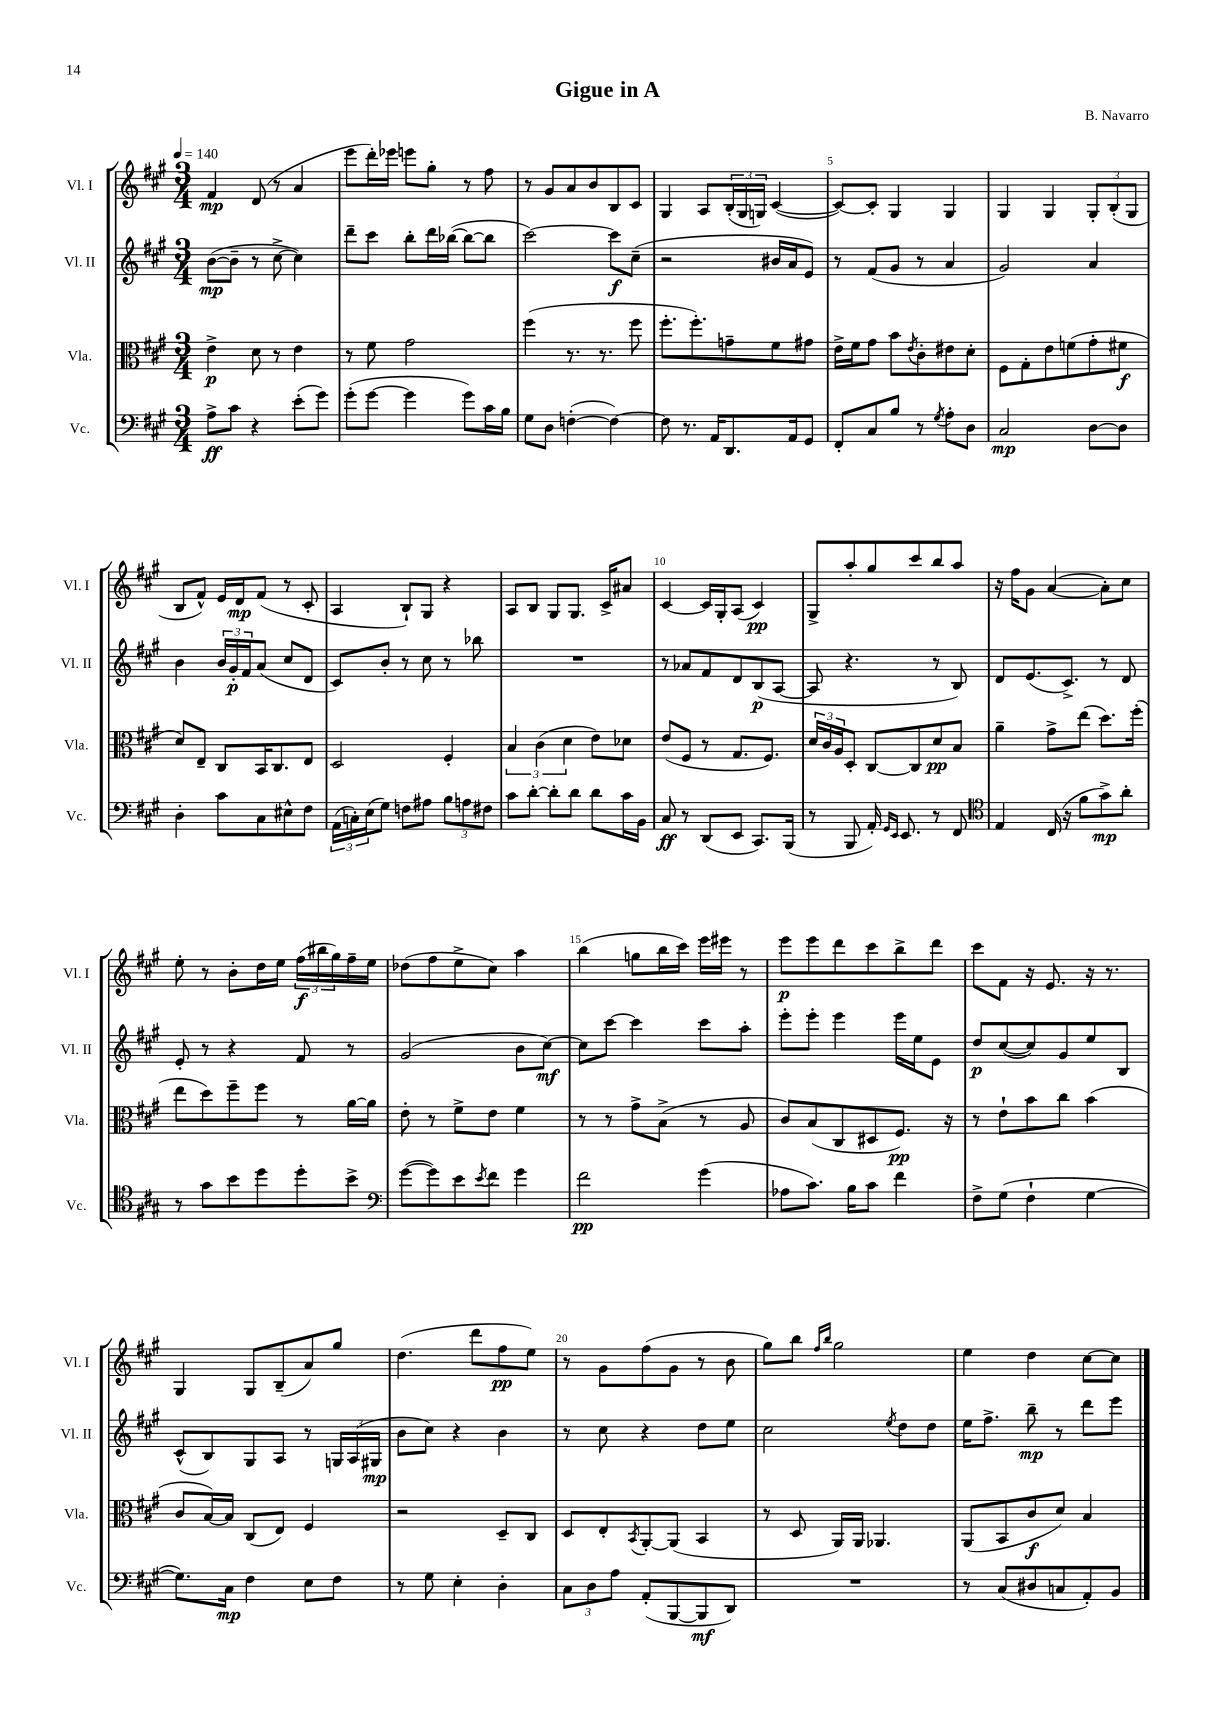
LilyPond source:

\header { title = "Gigue in A" composer = "B. Navarro" }
<<
\new StaffGroup <<
\new Staff = "s0" \with { instrumentName = "Vl. I" shortInstrumentName = "Vl. I" } {
    \clef treble \key a \major \numericTimeSignature \time 3/4 \tempo 4 = 140
    fis'4\mp d'8( r8 a'4 |
    e'''8 d'''16-.) ees'''16 e'''8 gis''8-. r8 fis''8 |
    r8 gis'8 a'8 b'8 b8 cis'8 |
    gis4 a8 \tuplet 3/2 { b16-.( gis16 g16) } cis'4~( |
    cis'8~) cis'8-. gis4 gis4 |
    gis4 gis4 \tuplet 3/2 { gis8-. b8-.( gis8 } |
    b8 fis'8-^) e'16 d'16\mp fis'8( r8 cis'8-. |
    a4 b8-!) gis8 r4 |
    a8 b8 gis8 gis8. cis'16-> ais'8 |
    cis'4~ cis'16 gis16-. a8( cis'4\pp) |
    gis8-> a''8-. gis''8 cis'''8 b''8 a''8 |
    r16 fis''16 gis'8 a'4~( a'8-.) cis''8 |
    e''8-. r8 b'8-. d''16 e''16 \tuplet 3/2 { fis''16\f( bis''16 gis''16) } fis''16-- e''16 |
    des''8( fis''8 e''8-> cis''8) a''4 |
    b''4( g''8 b''16 cis'''16) e'''16 eis'''16 r8 |
    e'''8\p e'''8 d'''8 cis'''8 b''8-> d'''8 |
    cis'''8 fis'8 r16 e'8. r16 r8. |
    gis4 gis8 b8--( a'8) gis''8 |
    d''4.( d'''8 fis''8\pp e''8) |
    r8 gis'8 fis''8( gis'8 r8 b'8 |
    gis''8) b''8 \grace { fis''16 b''16 } gis''2 |
    e''4 d''4 cis''8~ cis''8 \bar "|." |
}
\new Staff = "s1" \with { instrumentName = "Vl. II" shortInstrumentName = "Vl. II" } {
    \clef treble \key a \major \numericTimeSignature \time 3/4
    b'8~\mp( b'8-- r8 cis''8~-> cis''4) |
    d'''8-- cis'''8 b''8-. d'''16 bes''16~( bes''8~ bes''8 |
    cis'''2~) cis'''8\f cis''8--( |
    r2 bis'16 a'16 e'8) |
    r8 fis'8( gis'8 r8 a'4 |
    gis'2) a'4 |
    b'4 \tuplet 3/2 { b'16 gis'16-.\p fis'16 } a'8( cis''8 d'8 |
    cis'8) b'8-. r8 cis''8 r8 bes''8 |
    R2. |
    r8 aes'8 fis'8 d'8 b8\p( a8~ |
    a8 r4. r8 b8) |
    d'8 e'8.( cis'8.->) r8 d'8 |
    e'8-. r8 r4 fis'8 r8 |
    gis'2( b'8 cis''8~\mf) |
    cis''8 cis'''8~ cis'''4 cis'''8 a''8-. |
    e'''8-. e'''8-. e'''4 e'''16 e''16 e'8 |
    d''8\p cis''8~( cis''8) gis'8 e''8 b8 |
    cis'8-^( b8) gis8 a8 r8 \tuplet 3/2 { g16 a16( gis16\mp } |
    b'8 cis''8) r4 b'4 |
    r8 cis''8 r4 d''8 e''8 |
    cis''2 \acciaccatura { e''8 } d''8 d''8 |
    e''16 fis''8.-> b''8--\mp r8 d'''8 e'''8 \bar "|." |
}
\new Staff = "s2" \with { instrumentName = "Vla." shortInstrumentName = "Vla." } {
    \clef alto \key a \major \numericTimeSignature \time 3/4
    e'4->\p d'8 r8 e'4 |
    r8 fis'8 gis'2 |
    fis''4( r8. r8. fis''8 |
    fis''8.-. fis''8.-.) g'8-- fis'8 gis'8 |
    e'16-> fis'16 gis'8 b'8 \acciaccatura { e'8 } cis'8-. eis'8 d'8-. |
    fis8 gis8-. e'8 f'8( gis'8-. fis'8\f |
    d'8) e8-- cis8 b,16 cis8. e8 |
    d2 fis4-. |
    \tuplet 3/2 { b4 cis'4( d'4 } e'8) des'8 |
    e'8( fis8 r8 gis8. fis8.) |
    \tuplet 3/2 { d'16 cis'16 a16 } d8-. cis8~ cis8 d'8\pp b8 |
    a'4-- gis'8-> e''8( d''8.) fis''16-.( |
    e''8 d''8) fis''8-- fis''8 r8 a'16~ a'16 |
    e'8-. r8 fis'8-> e'8 fis'4 |
    r8 r8 gis'8-> b8->( r8 a8 |
    cis'8) b8( cis8 dis8 fis8.\pp) r16 |
    r8 e'8-! b'8 cis''8 b'4( |
    cis'8 b16~) b16 cis8( e8) fis4 |
    r2 d8-- cis8 |
    d8 e8-. \acciaccatura { b,8 } a,8~-. a,8( b,4 |
    r8 d8 a,16) a,16 aes,4. |
    a,8( b,8 cis'8\f d'8) b4 \bar "|." |
}
\new Staff = "s3" \with { instrumentName = "Vc." shortInstrumentName = "Vc." } {
    \clef bass \key a \major \numericTimeSignature \time 3/4
    a8->\ff cis'8 r4 e'8-.( gis'8) |
    gis'8-.( gis'8~ gis'4 gis'8) cis'16 b16 |
    gis8 d8 f4~-.( f4~) |
    f8 r8. a,16 d,8. a,16 gis,8 |
    fis,8-. cis8 b8 r8 \acciaccatura { gis8 } a8-. d8 |
    cis2\mp d8~ d8 |
    d4-. cis'8 cis8 eis8-^ fis8 |
    \tuplet 3/2 { a,16( c16-.) e16( } gis8) f8 ais8 \tuplet 3/2 { b8 a8 fis8 } |
    cis'8 d'8~-. d'8-. d'8 d'8 cis'16 b,16 |
    cis8\ff r8 d,8( e,8 cis,8.) b,,16( |
    r8 b,,8 a,16-.) \grace { gis,16 e,16 } e,8. r8 fis,8 |
    \clef tenor e4 cis16( r16 fis'8 gis'8->\mp) a'8-. |
    r8 gis'8 b'8 d''8 d''8-. b'8-> |
    \clef bass gis'8~( gis'8) e'8 \acciaccatura { e'8 } fis'8 gis'4 |
    fis'2\pp gis'4( |
    aes8 cis'8.) b16 cis'8 fis'4 |
    fis8-> gis8( fis4-! gis4~ |
    gis8.) cis16\mp fis4 e8 fis8 |
    r8 gis8 e4-. d4-. |
    \tuplet 3/2 { cis8 d8 a8 } a,8-.( b,,8~ b,,8\mf d,8) |
    R2. |
    r8 cis8( dis8 c8 a,8-.) b,8 \bar "|." |
}
>>
>>
\layout { \context { \Score \override BarNumber.break-visibility = ##(#f #t #t) barNumberVisibility = #(every-nth-bar-number-visible 5) } }
